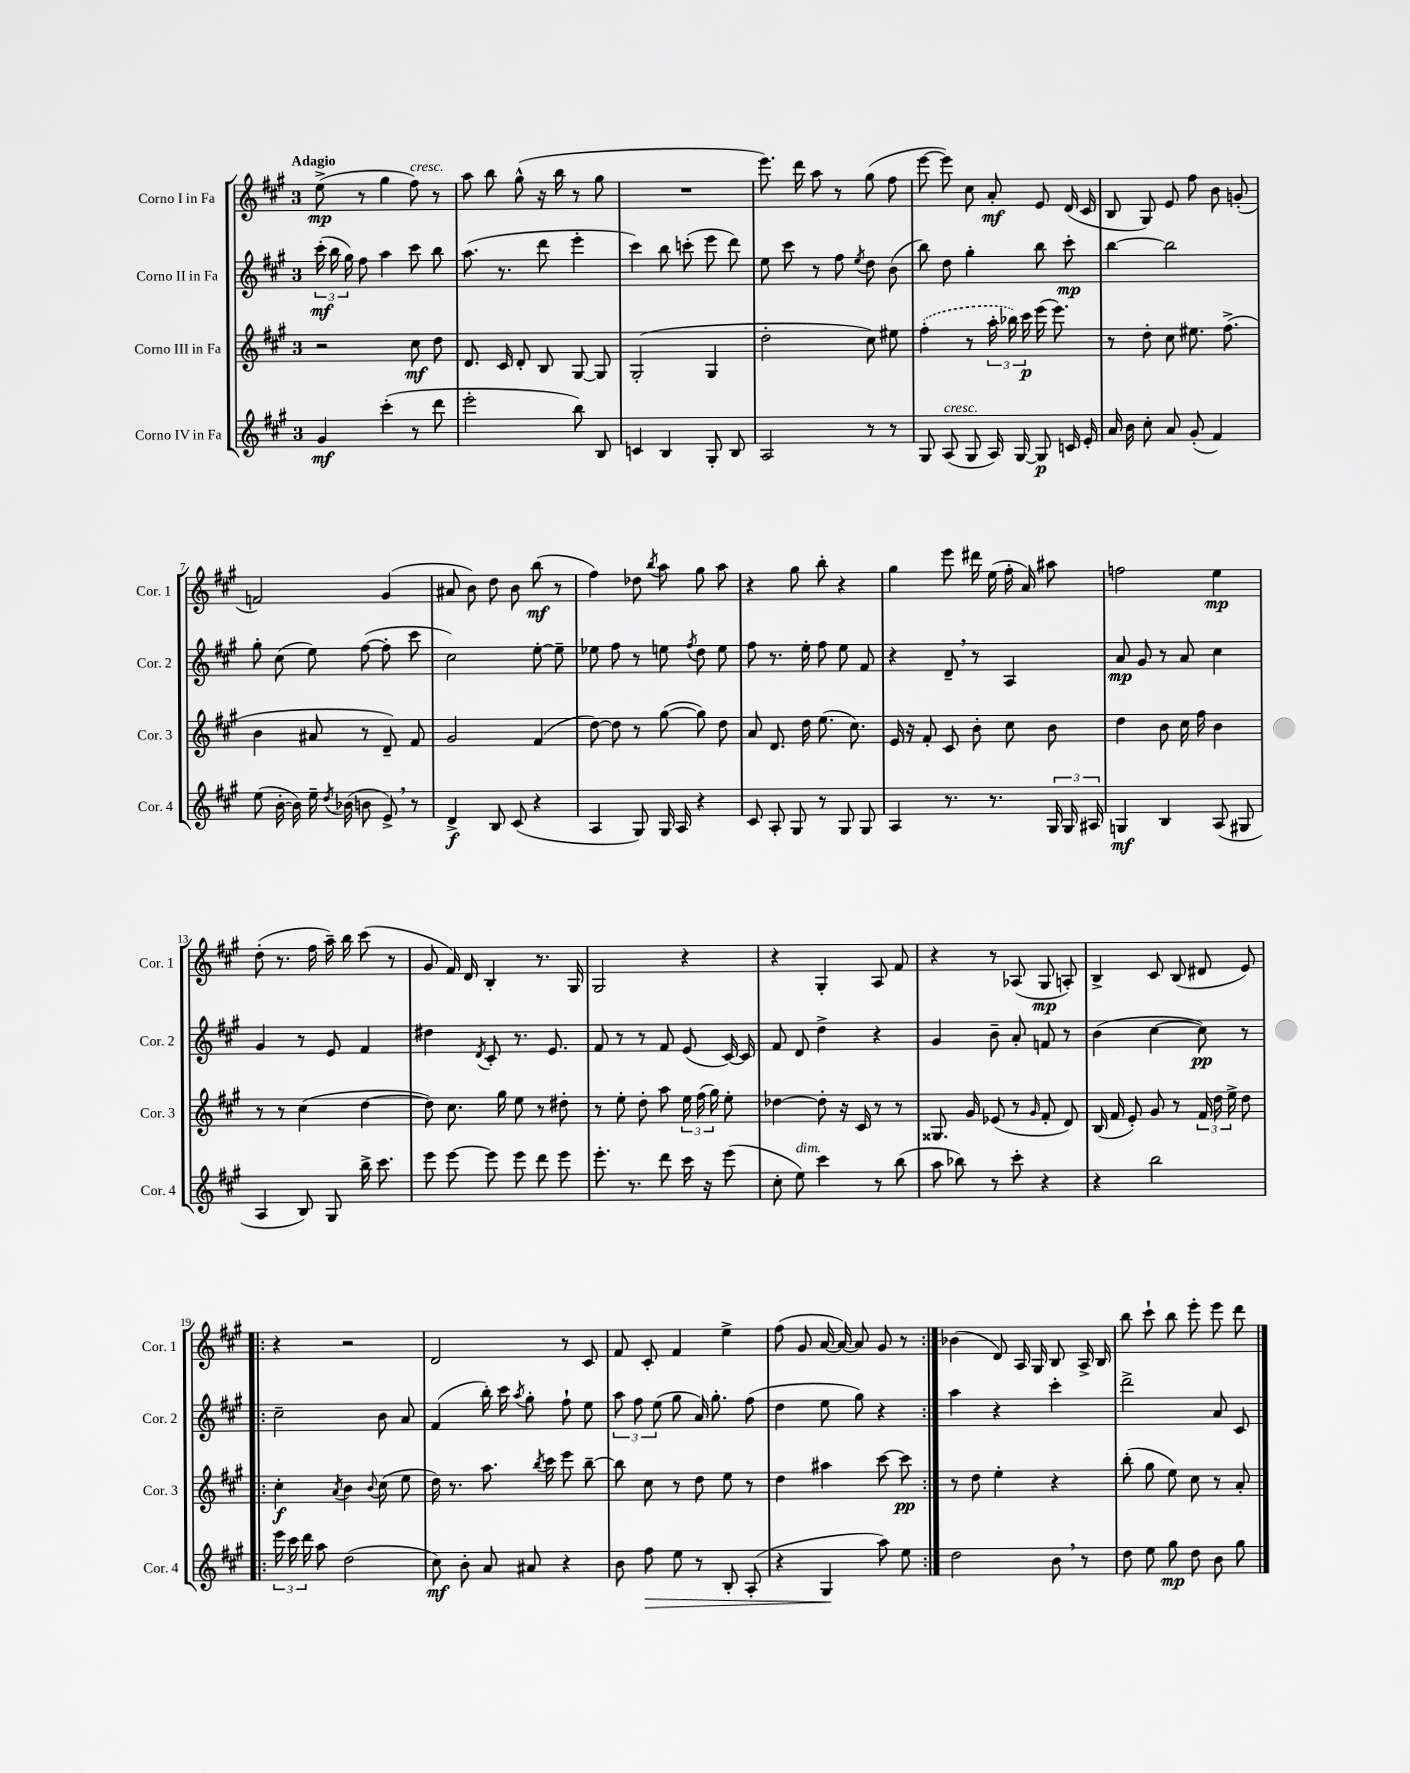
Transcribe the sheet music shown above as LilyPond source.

<<
\new StaffGroup <<
\new Staff = "s0" \with { instrumentName = "Corno I in Fa" shortInstrumentName = "Cor. 1" } {
    \clef treble \key a \major \once \override Staff.TimeSignature.style = #'single-digit \time 3/4 \tempo "Adagio"
    \autoBeamOff e''8->\mp( r8 gis''4 fis''8^\markup { \italic "cresc." }) r8 |
    a''8 b''8 gis''8-^( r16 b''16 r8 gis''8 |
    R2. |
    e'''8.) d'''16 a''8 r8 gis''8( fis''8 |
    e'''8~ e'''8) cis''8 a'8-.\mf e'8 d'16( cis'16 |
    b8 gis8) e'8 fis''8 b'8 g'8-.( |
    f'2) gis'4( |
    ais'8 b'8) d''8 b'8 b''8\mf( r8 |
    fis''4) des''8 \acciaccatura { b''8 } a''8 gis''8 a''8 |
    r4 gis''8 b''8-. r4 |
    gis''4 e'''8 dis'''16 e''16( fis''16-. a'16) ais''8 |
    f''2 e''4\mp |
    d''8-.( r8. fis''16 a''16--) b''16 cis'''8( r8 |
    gis'8 fis'16) d'16 b4-. r8. gis16 |
    gis2 r4 |
    r4 gis4-. a8 fis'8 |
    r4 r8 aes8( gis8\mp a8-.) |
    b4-> cis'8 b8( dis'8 e'8) |
    \repeat volta 2 { r4 r2 |
    d'2 r8 cis'8 |
    fis'8 cis'8-. fis'4 e''4-> |
    fis''8( gis'8 a'16~ a'16~) a'8 gis'8 r8 | }
    bes'4( d'8) a16 gis16 b8 a16-> b16 |
    b''8 cis'''8-! b''8 e'''8-. e'''8 d'''8 \bar "|." |
}
\new Staff = "s1" \with { instrumentName = "Corno II in Fa" shortInstrumentName = "Cor. 2" } {
    \clef treble \key a \major \once \override Staff.TimeSignature.style = #'single-digit \time 3/4
    \autoBeamOff \tuplet 3/2 { cis'''16-.\mf( b''16 gis''16) } fis''8 a''4 cis'''8 b''8 |
    a''8.( r8. d'''8 e'''4-. |
    cis'''4) b''8 c'''8-.( e'''8 d'''8) |
    e''8 cis'''8 r8 fis''8 \acciaccatura { e''8 } d''8 b'8( |
    b''8) d''8 gis''4-. b''8 cis'''8-.\mp |
    b''4~ b''2 |
    gis''8-. cis''8( e''8) fis''8~( fis''8-. cis'''8 |
    cis''2) e''8~-. e''8-- |
    ees''8 fis''8 r8 e''8 \acciaccatura { fis''8 } d''8 e''8 |
    fis''8 r8. e''16-. fis''8 e''8 fis'8 |
    r4 d'8-- \breathe r8 a4 |
    a'8\mp gis'8 r8 a'8 cis''4 |
    gis'4 r8 e'8 fis'4 |
    dis''4 \acciaccatura { d'8 } cis'8-. r8. e'8. |
    fis'8 r8 r8 fis'8 e'8( cis'16~) cis'16 |
    fis'8 d'8 d''4-> r4 |
    gis'4 b'8-- a'8-. f'8 r8 |
    b'4( cis''4~ cis''8\pp) r8 |
    \repeat volta 2 { cis''2-- b'8 a'8 |
    fis'4( b''16-.) cis'''16 \acciaccatura { a''8 } gis''8-. fis''8-! e''8 |
    \tuplet 3/2 { a''8 fis''8 e''8( } gis''8 a'16) gis''8.-. fis''8( |
    d''4 e''8 gis''8) r4 | }
    a''4 r4 cis'''4-. |
    d'''2-> a'8 cis'8 \bar "|." |
}
\new Staff = "s2" \with { instrumentName = "Corno III in Fa" shortInstrumentName = "Cor. 3" } {
    \clef treble \key a \major \once \override Staff.TimeSignature.style = #'single-digit \time 3/4
    \autoBeamOff r2 cis''8\mf d''8 |
    d'8. cis'16 d'8-. b8 gis8~ gis8 |
    gis2-.( gis4 |
    d''2-. cis''8) eis''8 |
    \once \slurDashed fis''4-.( r8 \tuplet 3/2 { a''16-. bes''16) cis'''16\p } e'''16( e'''8.) |
    r8 d''8-. cis''8 eis''8. fis''8.->( |
    b'4 ais'8 r8 d'8--) fis'8 |
    gis'2 fis'4( |
    d''8~) d''8 r8 gis''8~( gis''8) d''8 |
    a'8 d'8. d''16 e''8.( cis''8.) |
    e'16 r16 fis'8-. cis'8 b'8-. cis''8 b'8 |
    d''4 b'8 cis''16 fis''16 b'4 |
    r8 r8 cis''4( d''4~ |
    d''8) cis''8. gis''16 e''8 r8 dis''8-. |
    r8 e''8-. d''8-. a''8 \tuplet 3/2 { e''16 fis''16( gis''16) } e''8-. |
    des''4~ des''8-. r16 cis'16 r8 r8 |
    gisis8. gis'16 ees'8( r8 \grace { gis'16 } fis'8-. d'8) |
    b16( fis'16 e'8-.) gis'8 r8 \tuplet 3/2 { fis'16 d''16 e''16-> } d''8 |
    \repeat volta 2 { cis''4-.\f \acciaccatura { a'8 } b'4 \appoggiatura { b'8 } cis''8( e''8 |
    d''16) r8. a''8. \acciaccatura { b''8 } cis'''16 e'''8 b''8~-- |
    b''8 cis''8 r8 d''8 e''8 r8 |
    d''4 ais''4 cis'''8~ cis'''8\pp | }
    r8 d''8 e''4-. r4 |
    b''8-.( gis''8 e''8) cis''8 r8 a'8-. \bar "|." |
}
\new Staff = "s3" \with { instrumentName = "Corno IV in Fa" shortInstrumentName = "Cor. 4" } {
    \clef treble \key a \major \once \override Staff.TimeSignature.style = #'single-digit \time 3/4
    \autoBeamOff gis'4\mf cis'''4-.( r8 d'''8 |
    e'''2-. b''8) b8 |
    c'4 b4 gis8-. b8 |
    a2 r8 r8 |
    gis8 a8^\markup { \italic "cresc." }( gis8 a16) gis16~ gis8\p c'16 e'16-. |
    a'16 b'16 cis''8-. a'8 gis'8-.( fis'4) |
    e''8( b'16~-. b'16) e''16-- \acciaccatura { d''8 } bes'16( b'8 e'8->) \breathe r8 |
    d'4->\f b8 cis'8( r4 |
    a4 gis8) gis16 a16 r4 |
    cis'8 a8-. gis8 r8 gis8 gis8 |
    a4 r8. r8. \tuplet 3/2 { gis16 gis16 ais16 } |
    g4\mf b4 a8( gis8 |
    a4 b8) gis8 b''16-> cis'''8. |
    e'''8 e'''8~ e'''8 e'''8 d'''8 e'''8 |
    e'''8.-. r8. d'''8 cis'''16 r16 e'''8( |
    cis''8-. e''8^\markup { \italic "dim." }) cis'''4 r8 b''8( |
    a''8 bes''8) r8 cis'''8-. r4 |
    r4 b''2 |
    \repeat volta 2 { \tuplet 3/2 { e'''16 cis'''16 d'''16 } a''8 d''2( |
    cis''8\mf) b'8-. a'8 ais'8 r4 |
    b'8 fis''8\> e''8 r8 b8-. a8-.( |
    r4 gis4\! a''8) e''8 | }
    d''2 b'8 \breathe r8 |
    d''8 e''8 gis''8\mp d''8 b'8 gis''8 \bar "|." |
}
>>
>>
